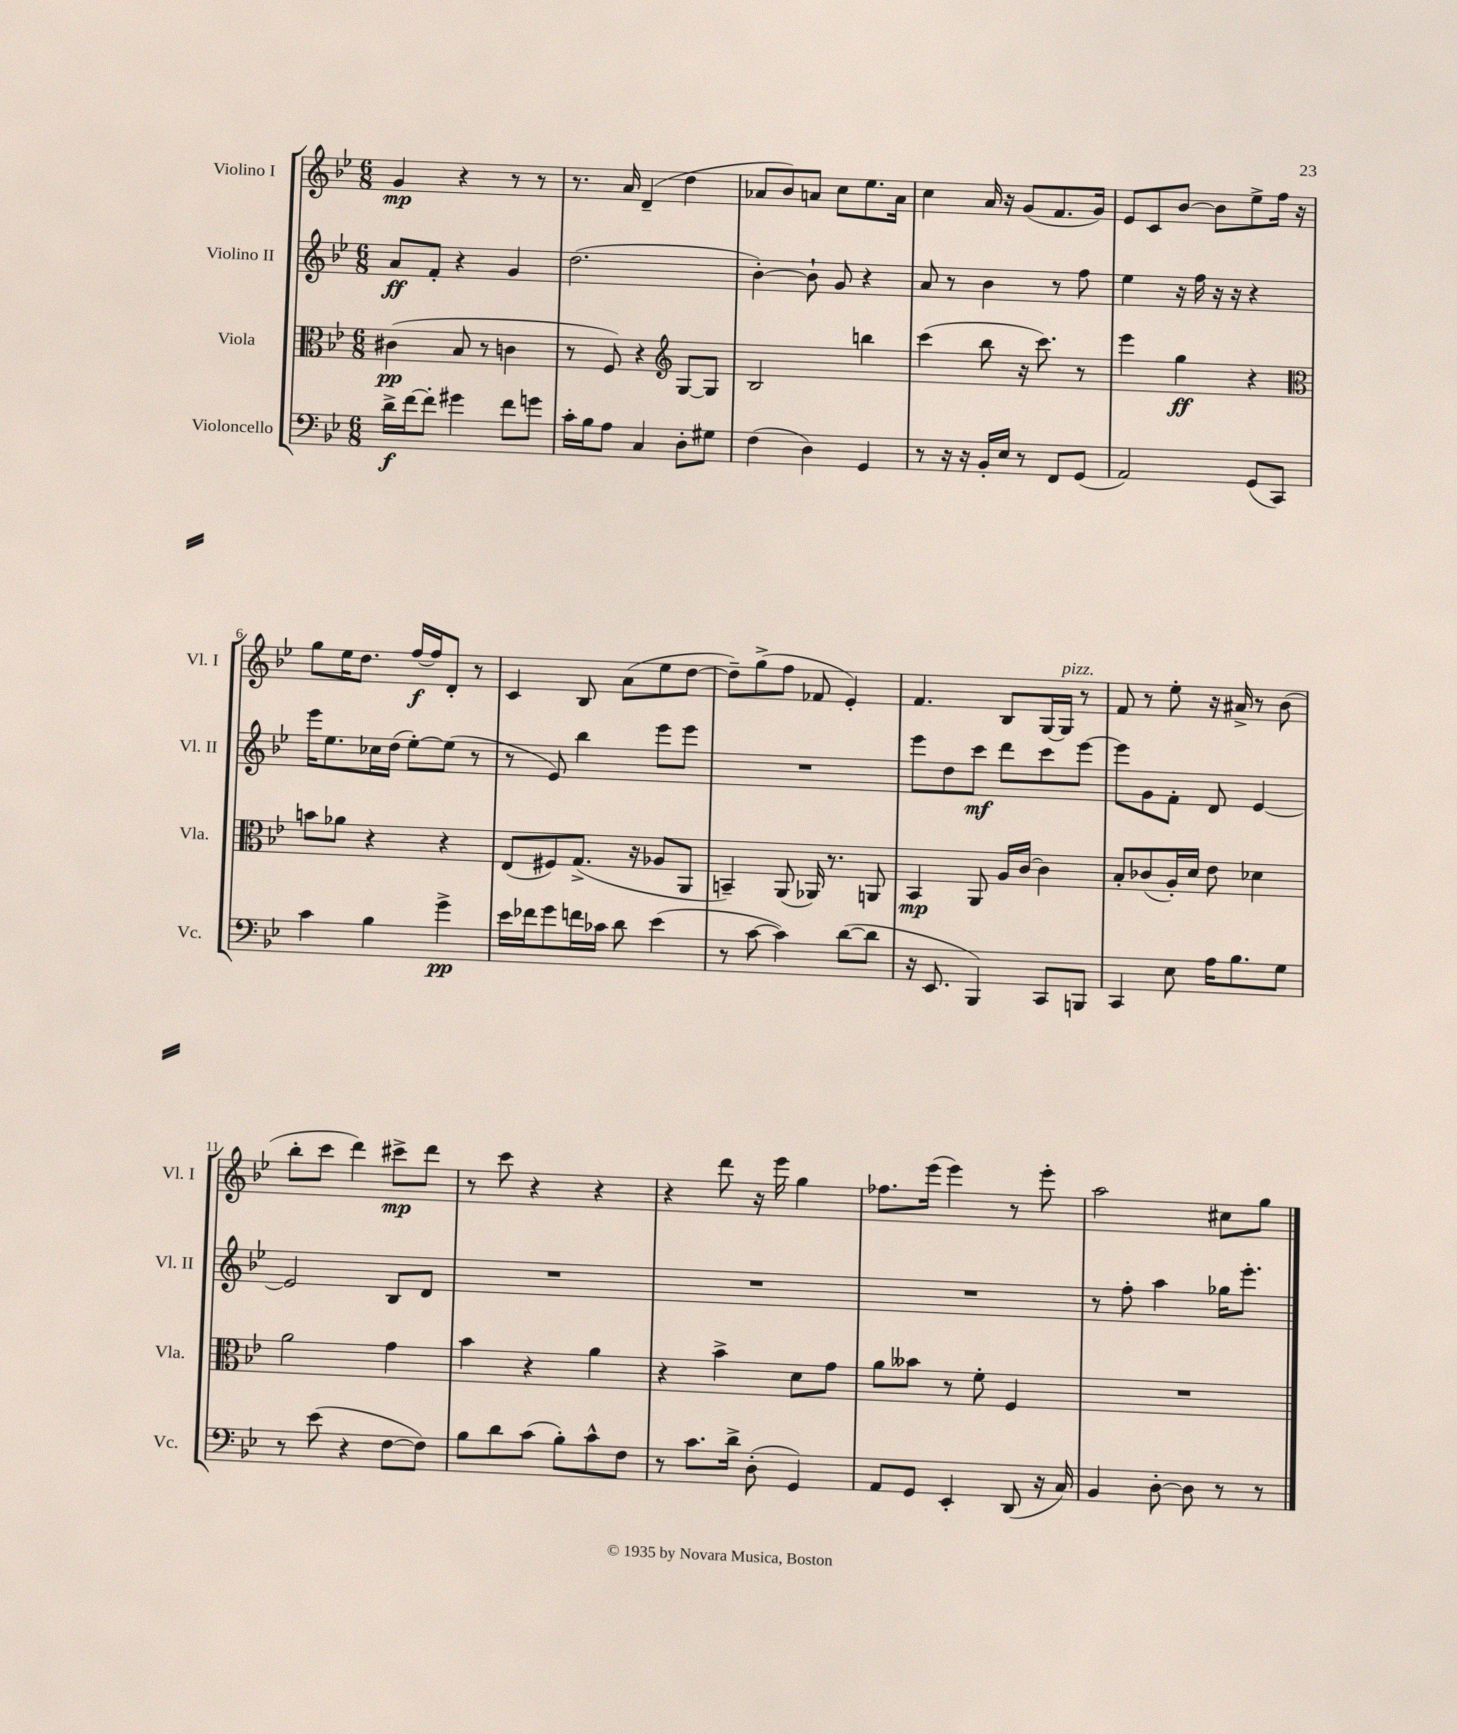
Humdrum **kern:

**kern	**kern	**kern	**kern
*staff4	*staff3	*staff2	*staff1
*clefF4	*clefC3	*clefG2	*clefG2
*k[b-e-]	*k[b-e-]	*k[b-e-]	*k[b-e-]
*M6/8	*M6/8	*M6/8	*M6/8
16d^	(4c#	8a	4g
[16f	.	.	.
8f']	.	8f'	.
4g#	8B-	4r	4r
.	8r	.	.
8f	4c	4g	8r
8g	.	.	8r
=	=	=	=
16c'	8r	(2.dd	8.r
16B-	.	.	.
8A	8F)	.	.
.	.	.	16a
4C	4r	.	(4d~
*	*clefG2	*	*
8D'	[8G	.	4dd
8G#	8G]	.	.
=	=	=	=
(4F	2B-	[4b-')	8a-
.	.	.	8b-)
4D)	.	8b-`]	8a
.	.	8g	8cc
4GG	4bb	4r	8.ee-
.	.	.	16a
=	=	=	=
8r	(4ccc	8a	4cc
16r	.	8r	.
16r	.	.	.
16BB-'	8bb-	4b-	16a
16E-	.	.	16r
8r	16r	.	(8g
.	8.ccc)	.	.
8FF	.	8r	8.f
(8GG	8r	8ff	.
.	.	.	16g)
=	=	=	=
2AA)	4eee-	4ee-	8e-
.	.	.	8c
.	4gg	16r	[8b-
.	.	16ff	.
.	.	16r	8b-]
.	.	16r	.
(8GG	4r	4r	8ee-^
8CC)	.	.	16ff
.	.	.	16r
=	=	=	=
*	*clefC3	*	*
4c	8b	16eee-	8gg
.	.	8.ee-	.
.	8a-	.	16ee-
.	.	.	8.dd
4B-	4r	16cc-	.
.	.	(16dd	.
.	.	[8ee-')	[16ff
.	.	.	16ff]
4g^	4r	(8ee-]	8d'
.	.	8r	8r
=	=	=	=
16e-	(8E-	8r	4c
16f-	.	.	.
8g	8F#)	8e-)	.
16f	(8.G^	4bb-	8B-
16c-	.	.	.
8d	.	.	(8a
.	16r	.	.
(4e-	8A-	8eee-	8ee-
.	8AA	8eee-	[8dd
=	=	=	=
8r	4BB~)	2.r	8dd~])
[8c	.	.	(8gg^
4c])	(8AA	.	8ff
.	16AA-)	.	8f-
.	8.r	.	.
([8d	.	.	4e-')
8d]	8AA	.	.
=	=	=	=
16r	4BB-	8eee-	4.f
8.EE-	.	.	.
.	.	8dd	.
4BBB-)	8AA	8ccc	.
.	16A	8ddd	8B-
.	[16c	.	.
8CC	4c]	8ccc	[16G
.	.	.	16G]
8BBB	.	[8eee-	8r
=	=	=	=
4CC	8B-'	8eee-]	8f
.	(8c-	8g	8r
8E-	16A')	8f'	8ee-'
.	16d	.	.
16A	8e-	8d	16r
8.B-	.	.	16a#^
.	4d-	[4e-	8r
8G	.	.	(8b-
=	=	=	=
8r	2a	2e-]	8bb-'
(8e-	.	.	8ccc
4r	.	.	4ddd)
[8F	4g	8B-	8ccc#^
8F])	.	8d	8ddd
=	=	=	=
8B-	4b-	2.r	8r
8d	.	.	8ccc
(8c	4r	.	4r
8B-')	.	.	.
8c^^	4a	.	4r
8F	.	.	.
=	=	=	=
8r	4r	2.r	4r
8.c	.	.	.
.	4b-^	.	8ddd
16d^	.	.	.
(8D'	.	.	16r
.	.	.	16eee-
4GG)	8d	.	4gg
.	8g	.	.
=	=	=	=
8AA	8a	2.r	8.ff-
8GG	8b--	.	.
.	.	.	(16eee-
4EE-'	8r	.	4eee-)
.	8f'	.	.
(8DD	4F	.	8r
16r	.	.	8eee-'
16C)	.	.	.
=	=	=	=
4BB-	2.r	8r	2aa
.	.	8ff'	.
[8D'	.	4aa	.
8D]	.	.	.
8r	.	16gg-	8cc#
.	.	8.eee-'	.
8r	.	.	8gg
==	==	==	==
*-	*-	*-	*-
